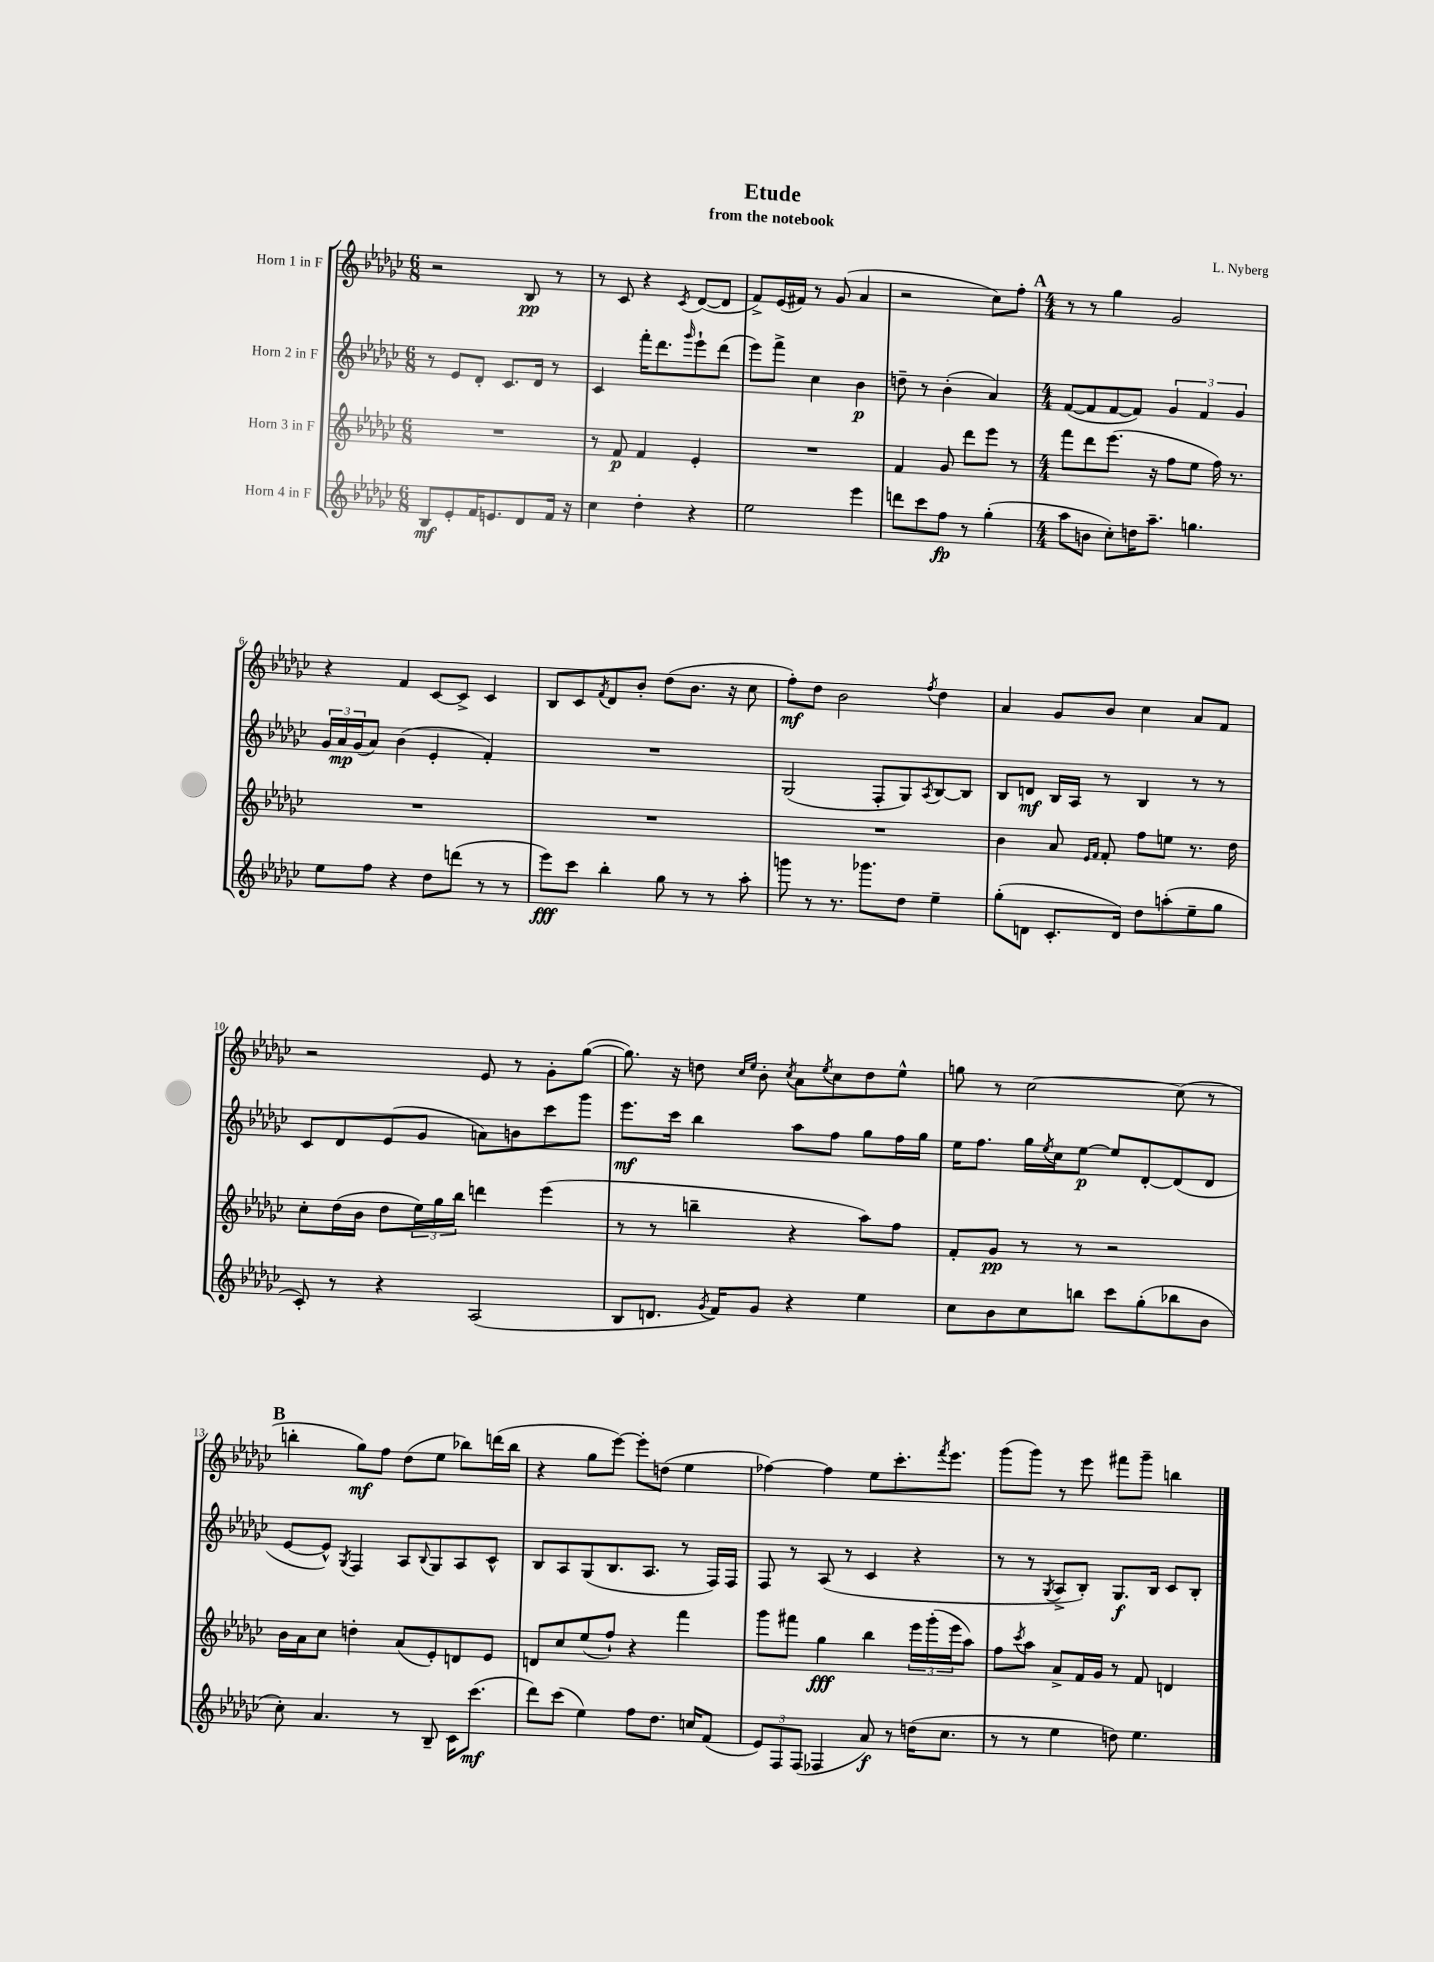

**kern	**kern	**kern	**kern
*staff4	*staff3	*staff2	*staff1
*clefG2	*clefG2	*clefG2	*clefG2
*k[b-e-a-d-g-c-]	*k[b-e-a-d-g-c-]	*k[b-e-a-d-g-c-]	*k[b-e-a-d-g-c-]
*M6/8	*M6/8	*M6/8	*M6/8
8B-	2.r	8r	2r
8e-'	.	8e-	.
16f	.	8d-'	.
8.e	.	.	.
.	.	8.c-	.
8d-	.	.	8B-
.	.	16d-	.
16f	.	8r	8r
16r	.	.	.
=	=	=	=
4cc-	8r	4c-	8r
.	8f	.	8c-
4dd-'	4f	16fff'	4r
.	.	8.ddd-	.
.	.	16qqggg-	8qc-
4r	4e-'	8eee-`	([8d-
.	.	(8ddd-	8d-]
=	=	=	=
2ee-	2.r	8eee-)	8f^)
.	.	8fff^	(16e-
.	.	.	16f#)
.	.	4cc-	8r
.	.	.	(8g-
4eee-	.	4b-	4a-
=	=	=	=
8ddd	4f	8dd~	2r
8ccc-	.	8r	.
8ff	8g-	(4b-'	.
8r	8ddd-	.	.
(4gg-'	8eee-	4a-)	8cc-)
.	8r	.	8ff'
=	=	=	=
*M4/4	*M4/4	*M4/4	*M4/4
8aa-	8fff	([8f	8r
8b	8ddd-	8f]	8r
8cc-')	(8.eee-	[8f	4gg-
16dd	.	8f])	.
8.aa-~	16r	.	.
.	8ff	6g-	2g-
4.gg	8ee-	.	.
.	.	6f	.
.	16ff)	.	.
.	8.r	.	.
.	.	6g-	.
=	=	=	=
8ee-	1r	24g-	4r
.	.	24a-	.
.	.	(24g-	.
8ff	.	8a-)	.
4r	.	(4b-	4f
8dd-	.	4e-'	[8c-
(8ddd	.	.	8c-^]
8r	.	4f')	4c-
8r	.	.	.
=	=	=	=
8eee-)	1r	1r	8B-
8ccc-	.	.	8c-
.	.	.	8qf
4bb-'	.	.	8d-
.	.	.	8b-'
8gg-	.	.	(8dd-
8r	.	.	8.b-
8r	.	.	.
.	.	.	16r
8aa-'	.	.	8cc-
=	=	=	=
8ggg	1r	(2G-	8ff')
8r	.	.	8dd-
8.r	.	.	2b-
8.ggg-	.	.	.
.	.	8F'	.
8dd-	.	8G-)	.
.	.	8qA-	8qff
4ee-~	.	[8B-	4dd-
.	.	8B-]	.
=	=	=	=
(8gg-'	4b-	8B-	4a-
8d	.	8d	.
8.c-'	8a-	16B-	8g-
.	.	16A-	.
.	16qqe-	.	.
.	16qqf	.	.
.	8f'	8r	8b-
16d)	.	.	.
8dd-	8ff	4B-	4cc-
(8aa'	8ee	.	.
8ee-~	8.r	8r	8a-
8gg-	.	8r	8f
.	16dd-	.	.
=	=	=	=
8c-')	8cc-'	8c-	2r
8r	(16dd-	8d-	.
.	16b-	.	.
4r	8dd-	(8e-	.
.	24ee-)	8g-	.
.	24gg-	.	.
.	24bb-	.	.
(2A-	4ddd	8a)	8e-
.	.	8b	8r
.	(4eee-	8ccc-	8g-'
.	.	8ggg-	([8gg-
=	=	=	=
8B-	8r	8.eee-	8.gg-])
8.d	8r	.	.
.	.	16ccc-	16r
.	4bb~	4bb-	8dd
8qg-	.	.	.
16f)	.	.	.
.	.	.	16qqcc-
.	.	.	16qqee-
8g-	.	.	8b-'
.	.	.	8qcc-
4r	4r	8aa-	8a-
.	.	.	8qee-
.	.	8ff	8cc-
4ee-	8aa-)	8gg-	8dd
.	8ff	16ff	8ee-^^
.	.	16gg-	.
=	=	=	=
8cc-	8f'	16ee-	8gg
.	.	8.ff	.
8b-	8g-	.	8r
8cc-	8r	16gg-	[2cc-
.	.	8qee-	.
.	.	16cc-	.
8bb	8r	[8ee-	.
8ccc-	2r	8ee-]	.
(8gg-'	.	[8d-'	.
8bb-	.	(8d-]	(8cc-]
8b-	.	8d-	8r
=	=	=	=
8cc-')	16b-	[8e-	4bb'
.	16a-	.	.
4.a-	8cc-	8e-^^])	.
.	.	8qG-	.
.	4dd'	4F	8gg-)
.	.	.	8ff
8r	(8a-	8A-	(8dd-
.	.	8qqB-	.
8B-~	8e-')	8G-	8ee-
16c-	8d	8A-	8bb-)
(8.ccc-	.	.	.
.	8e-	8c-^^	(16ddd
.	.	.	16bb-
=	=	=	=
8ddd-)	8d	8B-	4r
(8ccc-	8cc-	8A-	.
4ee-)	(8ee-	(8G-	8gg-
.	8ff`)	8.B-	[8eee-)
8ff	4r	.	8eee-']
.	.	8.A-	.
8.dd-	.	.	(8dd
.	4fff	8r	4ee-
16cc	.	.	.
(8f	.	16F)	.
.	.	16F	.
=	=	=	=
12e-)	8ggg-	8F	[4ff-)
12F	.	.	.
.	8fff#	8r	.
(12F	.	.	.
4F-	4gg-	(8A-	4ff-]
.	.	8r	.
8a-)	4bb-	4c-	8ee-
8r	.	.	8.ccc-'
(16dd	24eee-	4r	.
.	(24ggg-'	.	.
.	.	.	8qfff
8.cc-	.	.	8.eee-
.	24eee-	.	.
.	8aa-)	.	.
=	=	=	=
8r	8ff	8r	(8ggg-
.	8qccc-	.	.
8r	8aa-	8r	8ggg-)
.	.	8qG-	.
4ee-	8a-^	8A-^	8r
.	16f	8B-')	8eee-
.	16g-	.	.
8dd)	8r	8.G-	8fff#
4.ee-	8f	.	8ggg-~
.	.	16B-	.
.	4d	8c-	4bb
.	.	8B-'	.
==	==	==	==
*-	*-	*-	*-
